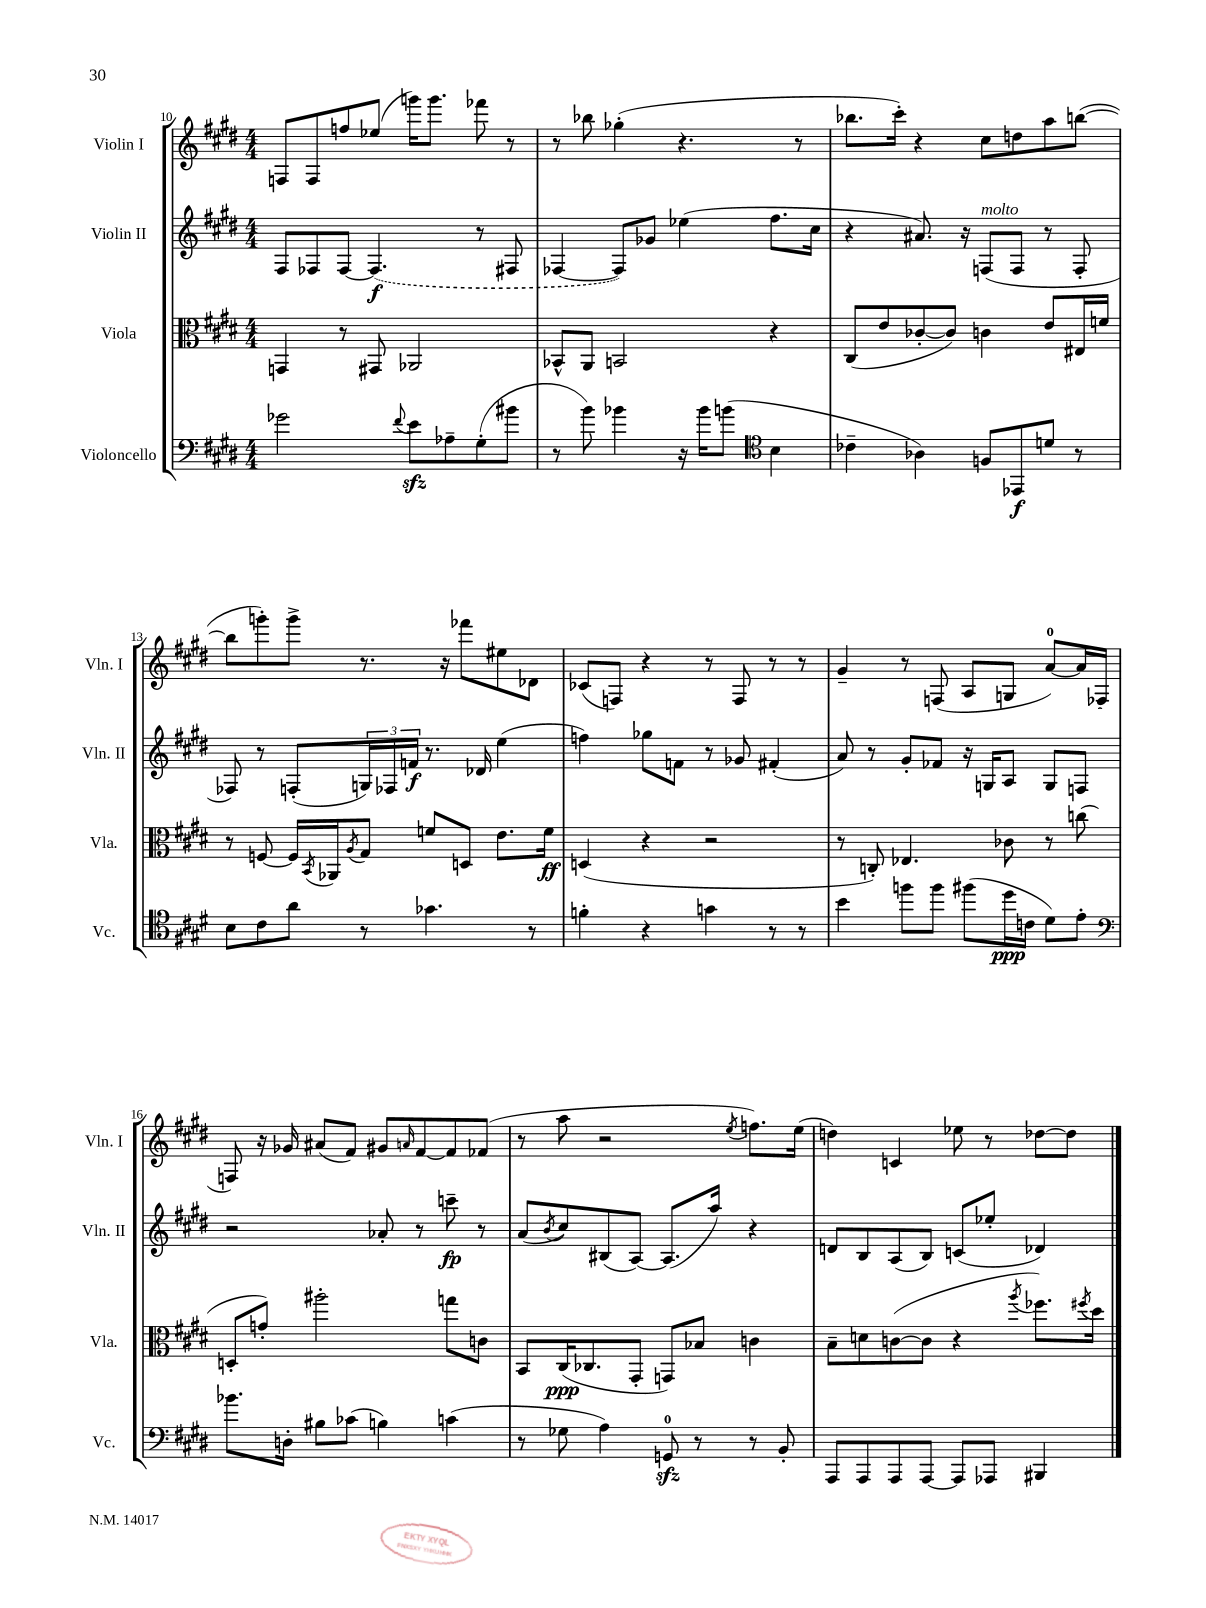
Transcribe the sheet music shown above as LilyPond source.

<<
\new StaffGroup <<
\new Staff = "s0" \with { instrumentName = "Violin I" shortInstrumentName = "Vln. I" } {
    \clef treble \key e \major \numericTimeSignature \time 4/4
    f8 f8 f''8 ees''8( g'''16) g'''8. fes'''8 r8 |
    r8 bes''8 ges''4-.( r4. r8 |
    bes''8. cis'''16-.) r4 cis''8 d''8 a''8 b''8~( |
    b''8 g'''8-.) g'''8-> r8. r16 fes'''8 eis''8 des'8 |
    ces'8( f8) r4 r8 f8 r8 r8 |
    gis'4-- r8 f8( a8 g8 a'8-0~) a'16 fes16( |
    f8) r16 ges'16 ais'8( fis'8) gis'8 \grace { a'16 } fis'8~ fis'8 fes'8( |
    r8 a''8 r2 \acciaccatura { e''8 } f''8.) e''16( |
    d''4) c'4 ees''8 r8 des''8~ des''8 \bar "|." |
}
\new Staff = "s1" \with { instrumentName = "Violin II" shortInstrumentName = "Vln. II" } {
    \clef treble \key e \major \numericTimeSignature \time 4/4
    fis8 fes8 fes8~ \once \slurDashed fes4.\f( r8 fis8 |
    fes4~ fes8) ges'8 ees''4( fis''8. cis''16 |
    r4 ais'8.) r16 f8^\markup { \italic "molto" }( f8 r8 f8-. |
    fes8) r8 f8-.( \tuplet 3/2 { g16) fes16 f'16\f } r8. des'16 e''4( |
    f''4) ges''8 f'8 r8 ges'8 fis'4-.( |
    a'8) r8 gis'8-. fes'8 r16 g16 a8 g8 f8 |
    r2 aes'8-. r8 c'''8--\fp r8 |
    a'8( \acciaccatura { b'8 } cis''8) bis8( a8~) a8.( a''16) r4 |
    d'8 b8 a8( b8) c'8( ees''8-. des'4) \bar "|." |
}
\new Staff = "s2" \with { instrumentName = "Viola" shortInstrumentName = "Vla." } {
    \clef alto \key e \major \numericTimeSignature \time 4/4
    g,4 r8 gis,8 aes,2 |
    bes,8-^ a,8 b,2 r4 |
    cis8( e'8 ces'8~-. ces'8) c'4 e'8 eis16 f'16 |
    r8 f8~ f16 \acciaccatura { b,8 } aes,16 \acciaccatura { a8 } gis8 f'8 d8 e'8. f'16\ff |
    d4( r4 r2 |
    r8 c8-.) ees4. ces'8 r8 c''8( |
    d8-. g'8-.) ais''2-. g''8 c'8 |
    b,8 cis16\ppp( ces8. gis,8-. g,8) bes8 c'4 |
    b8-- d'8 c'8~( c'8 r4 \acciaccatura { a''8 } fes''8.) \acciaccatura { fis''8 } dis''16 \bar "|." |
}
\new Staff = "s3" \with { instrumentName = "Violoncello" shortInstrumentName = "Vc." } {
    \clef bass \key e \major \numericTimeSignature \time 4/4
    ges'2 \appoggiatura { fis'8 } e'8\sfz aes8-- gis8-.( bis'8 |
    r8 b'8) bes'4 r16 bes'16 b'8( \clef tenor b4 |
    ces'4-- aes4) f8 ees,8\f d'8 r8 |
    b8 cis'8 a'8 r8 ges'4. r8 |
    f'4-. r4 g'4 r8 r8 |
    b'4 f''8 f''8 fis''8( dis''16\ppp c'16 dis'8) e'8-. |
    \clef bass bes'8. d16-. bis8 ces'8( b4) c'4( |
    r8 ges8 a4) g,8-0\sfz r8 r8 b,8-. |
    a,,8 a,,8 a,,8 a,,8~ a,,8 aes,,8 bis,,4 \bar "|." |
}
>>
>>
\layout { \context { \Score currentBarNumber = #10 } }
